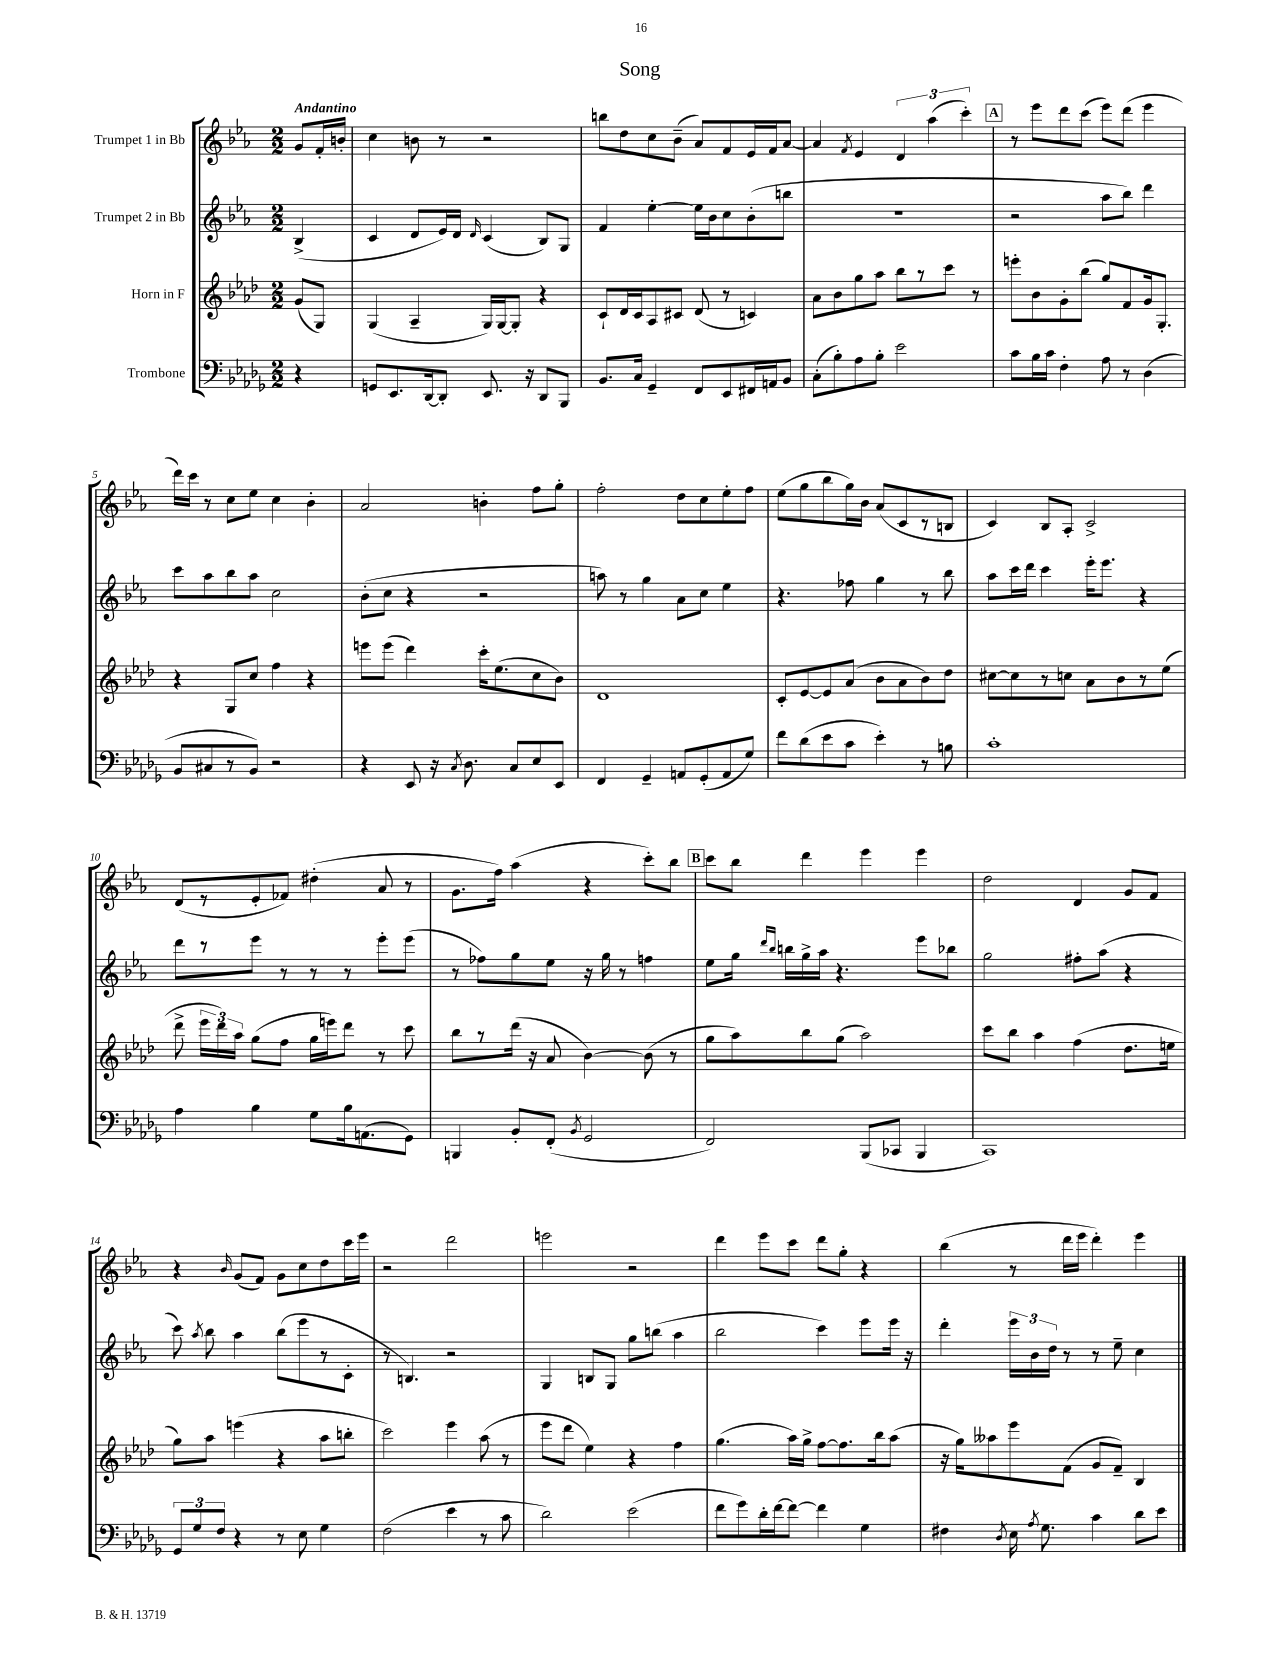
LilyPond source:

\header { title = "Song" }
<<
\new StaffGroup <<
\new Staff = "s0" \with { instrumentName = "Trumpet 1 in Bb" } {
    \clef treble \key ees \major \numericTimeSignature \time 2/2 \partial 4 \tempo "Andantino"
    \autoBeamOff g'8[ f'16-. b'16]-. |
    c''4 b'8 r8 r2 |
    b''8[ d''8 c''8 bes'8]--( aes'8[) f'8 ees'16 f'16 aes'8]~ |
    aes'4 \acciaccatura { f'8 } ees'4 \tuplet 3/2 { d'4 aes''4( c'''4-.) } |
    \mark \markup { \box "A" } r8 ees'''8[ d'''8 c'''8]( ees'''8[) d'''8]( ees'''4 |
    d'''16[) c'''16] r8 c''8[ ees''8] c''4 bes'4-. |
    aes'2 b'4-. f''8[ g''8]-. |
    f''2-. d''8[ c''8 ees''8-. f''8] |
    ees''8[( g''8 bes''8 g''16) bes'16] aes'8[( c'8 r8 b8] |
    c'4) bes8[ aes8]-. c'2-> |
    d'8[( r8 ees'8-. fes'8]) dis''4-.( aes'8 r8 |
    g'8.[ f''16]) aes''4( r4 c'''8[-.) bes''8] |
    \mark \markup { \box "B" } c'''8[ bes''8] d'''4 ees'''4 ees'''4 |
    d''2 d'4 g'8[ f'8] |
    r4 \grace { bes'16 } g'8[( f'8]) g'8[ c''8 d''8 c'''16 ees'''16] |
    r2 d'''2 |
    e'''2 r2 |
    d'''4 ees'''8[ c'''8] d'''8[ g''8]-. r4 |
    bes''4( r8 d'''16[ ees'''16] d'''4-.) ees'''4 \bar "|." |
}
\new Staff = "s1" \with { instrumentName = "Trumpet 2 in Bb" } {
    \clef treble \key ees \major \numericTimeSignature \time 2/2 \partial 4
    \autoBeamOff bes4->( |
    c'4 d'8[ ees'16) d'16] \grace { d'16 } c'4( bes8[) g8] |
    f'4 ees''4~-. ees''16[ bes'16 c''8 bes'8-.( b''8] |
    R1 |
    \mark \markup { \box "A" } r2 aes''8[ bes''8]) d'''4 |
    c'''8[ aes''8 bes''8 aes''8] c''2 |
    bes'8[-.( c''8] r4 r2 |
    a''8) r8 g''4 aes'8[ c''8] ees''4 |
    r4. fes''8 g''4 r8 bes''8 |
    aes''8[ c'''16 d'''16] c'''4 ees'''16[-. ees'''8.] r4 |
    d'''8[ r8 ees'''8] r8 r8 r8 ees'''8[-. ees'''8]( |
    r8 fes''8[) g''8 ees''8] r16 g''16 r8 f''4 |
    \mark \markup { \box "B" } ees''8[ g''16] \grace { d'''16[ bes''16] } b''16[ g''16-> aes''16] r4. ees'''8[ bes''8] |
    g''2 fis''8[-. aes''8]( r4 |
    c'''8) \acciaccatura { aes''8 } bes''8 aes''4 bes''8[( ees'''8 r8 c'8]-. |
    r8 b4.) r2 |
    g4 b8[ g8] g''8[ b''8]( aes''4 |
    bes''2 c'''4) ees'''8[ ees'''16] r16 |
    d'''4-. \tuplet 3/2 { ees'''16[ bes'16 d''16] } r8 r8 ees''8-- c''4 \bar "|." |
}
\new Staff = "s2" \with { instrumentName = "Horn in F" } {
    \clef treble \key aes \major \numericTimeSignature \time 2/2 \partial 4
    \autoBeamOff g'8[( g8]) |
    g4( aes4-- g16[) g16~ g8]-. r4 |
    c'8[-! des'16 c'16 aes8 cis'8] des'8( r8 c'4) |
    aes'8[ bes'8 g''8 aes''8] bes''8[ r8 c'''8] r8 |
    \mark \markup { \box "A" } e'''8[-. bes'8 g'8-. bes''8]( g''8[) f'8 g'16 g8.]-. |
    r4 g8[ c''8] f''4 r4 |
    e'''8[ e'''8]( des'''4) c'''16[-. ees''8.( c''8 bes'8]) |
    des'1 |
    c'8[-. ees'8~ ees'8 aes'8]( bes'8[ aes'8 bes'8) des''8] |
    cis''8[~ cis''8 r8 c''8] aes'8[ bes'8 r8 ees''8]( |
    des'''8-> \tuplet 3/2 { ees'''16[ des'''16) aes''16] } g''8[( f''8] g''16[ e'''16) des'''8] r8 c'''8 |
    bes''8[ r8 des'''16]( r16 aes'8 bes'4~) bes'8( r8 |
    \mark \markup { \box "B" } g''8[ aes''8) bes''8 g''8]( aes''2) |
    c'''8[ bes''8] aes''4 f''4( des''8.[ e''16] |
    g''8[) aes''8] e'''4( r4 aes''8[ b''8]-. |
    c'''2) ees'''4 aes''8( r8 |
    ees'''8[ des'''8] ees''4) r4 f''4 |
    g''4.( aes''16[) g''16]-> f''8[~ f''8. bes''16 aes''8]( |
    r16 g''16[) aeses''8 ees'''8 f'8]( g'8[ f'8]--) bes4 \bar "|." |
}
\new Staff = "s3" \with { instrumentName = "Trombone" } {
    \clef bass \key des \major \numericTimeSignature \time 2/2 \partial 4
    \autoBeamOff r4 |
    g,8[ ees,8. des,16~ des,8]-. ees,8. r16 des,8[ bes,,8] |
    bes,8.[ c16] ges,4-- f,8[ ees,8 fis,16 a,16 bes,8] |
    c8[-.( bes8-.) aes8 bes8]-. ees'2 |
    \mark \markup { \box "A" } c'8[ bes16 c'16] f4-. aes8 r8 des4( |
    bes,8[ cis8 r8 bes,8]) r2 |
    r4 ees,8 r16 \acciaccatura { c8 } des8. c8[ ees8 ees,8] |
    f,4 ges,4-- a,8[ ges,8-.( a,8 ges8]) |
    f'8[ des'8( ees'8 c'8] ees'4-.) r8 b8 |
    c'1-. |
    aes4 bes4 ges8[ bes16 a,8.( ges,8]) |
    b,,4 bes,8[-. f,8]-.( \acciaccatura { bes,8 } ges,2 |
    \mark \markup { \box "B" } f,2) bes,,8[( ces,8] bes,,4 |
    c,1) |
    \tuplet 3/2 { ges,8[ ges8 f8] } r4 r8 ees8 ges4 |
    f2( ees'4 r8 c'8 |
    des'2) ees'2( |
    f'8[ ges'8) des'16-. f'16~ f'8]~ f'4 ges4 |
    fis4 \acciaccatura { des8 } ees16 \acciaccatura { aes8 } ges8. c'4 des'8[ ees'8] \bar "|." |
}
>>
>>
